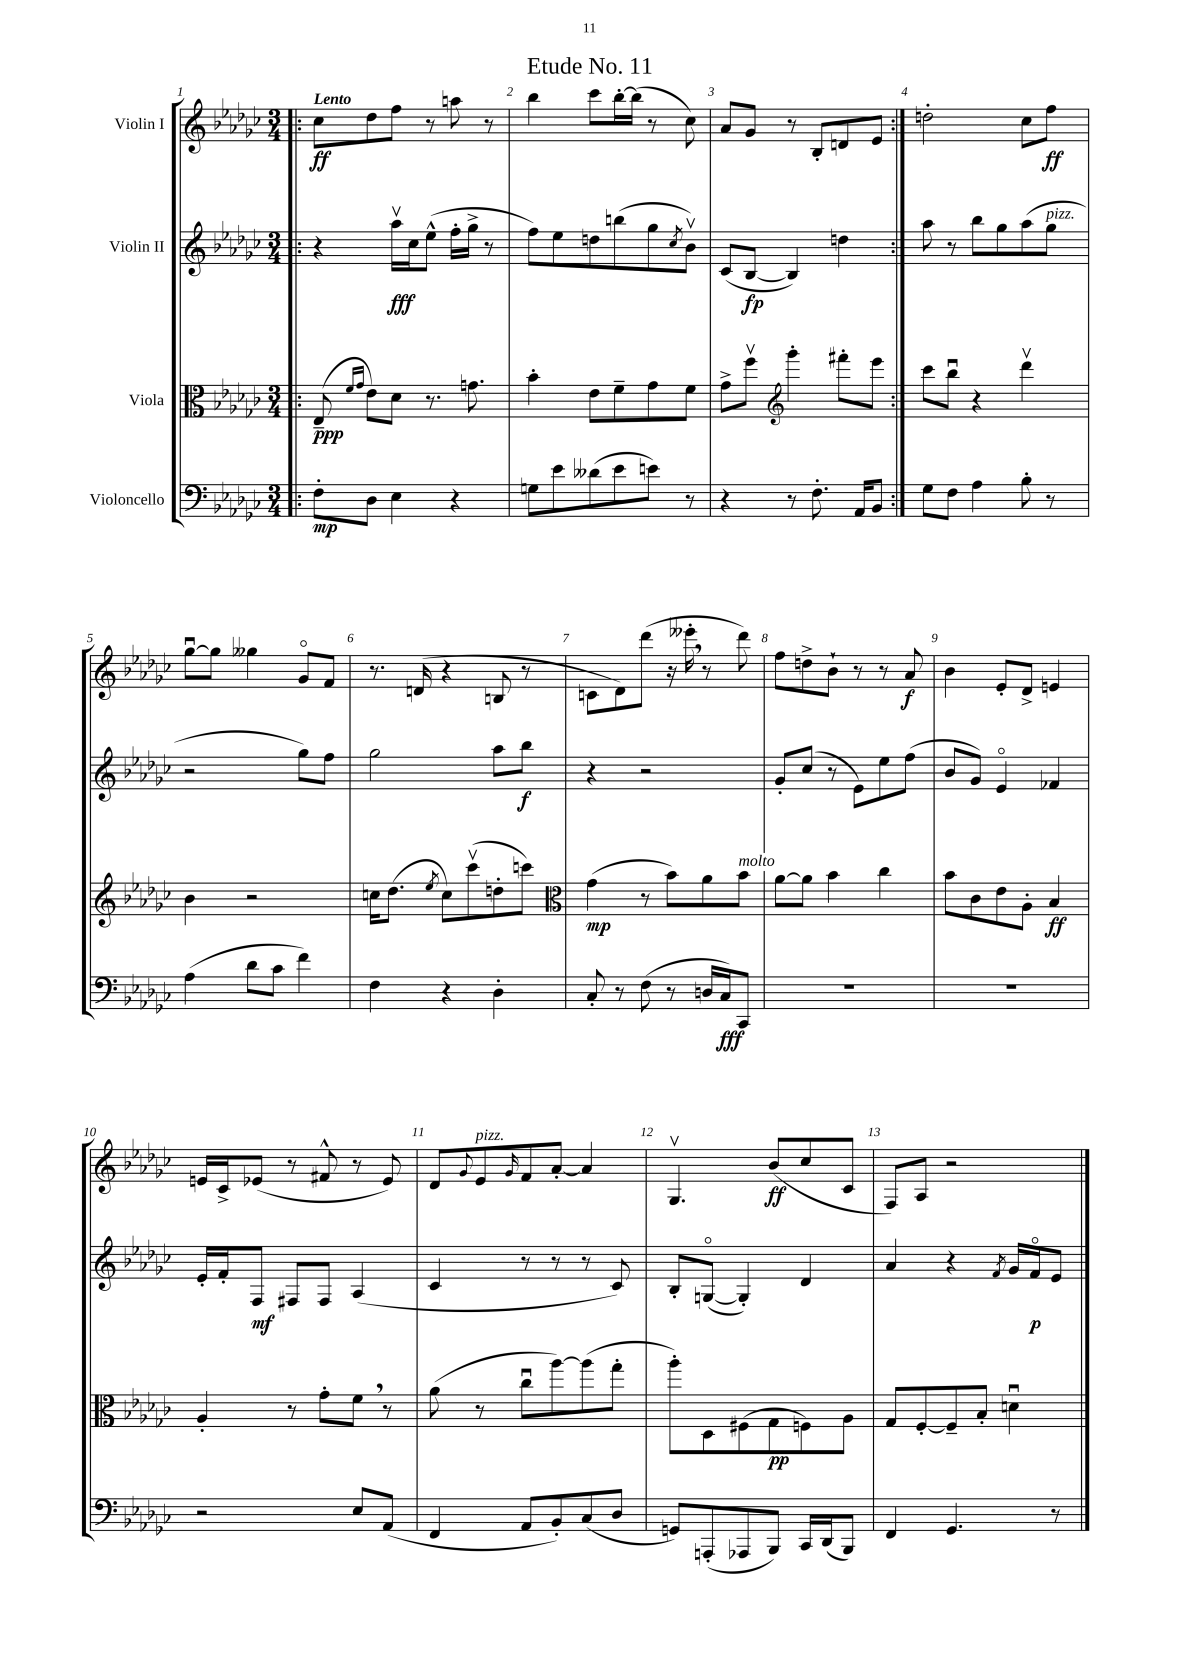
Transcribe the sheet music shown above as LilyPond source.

\header { title = "Etude No. 11" }
<<
\new StaffGroup <<
\new Staff = "s0" \with { instrumentName = "Violin I" } {
    \clef treble \key ges \major \numericTimeSignature \time 3/4 \tempo "Lento"
    \repeat volta 2 { \bar ".|:" ces''8\ff des''8 f''8 r8 a''8 r8 |
    bes''4 ces'''8 bes''16~-. bes''16( r8 ces''8) |
    aes'8 ges'8 r8 bes8-. d'8 ees'8 | }
    d''2-. ces''8 f''8\ff |
    ges''8~\downbow ges''8 geses''4 ges'8\flageolet f'8 |
    r8. d'16( r4 b8 r8 |
    c'8 des'8) des'''8( r16 eeses'''16-. \breathe r8 des'''8) |
    f''8 d''8-> bes'8-! r8 r8 aes'8\f |
    bes'4 ees'8-. des'8-> e'4 |
    e'16 ces'16-> ees'8( r8 fis'8-^ r8 ees'8) |
    des'8 \appoggiatura { ges'8 } ees'8^\markup { \italic "pizz." } \grace { ges'16 } f'8 aes'8~-. aes'4 |
    ges4.\upbow bes'8\ff( ces''8 ces'8 |
    f8) aes8 r2 \bar "|." |
}
\new Staff = "s1" \with { instrumentName = "Violin II" } {
    \clef treble \key ges \major \numericTimeSignature \time 3/4
    \repeat volta 2 { \bar ".|:" r4 aes''16\upbow\fff ces''16 ees''8-^( f''16-. ges''16-> r8 |
    f''8) ees''8 d''8 b''8( ges''8 \acciaccatura { ces''8 } bes'8\upbow) |
    ces'8( bes8~\fp bes4) d''4 | }
    aes''8 r8 bes''8 ges''8 aes''8( ges''8^\markup { \italic "pizz." } |
    r2 ges''8) f''8 |
    ges''2 aes''8 bes''8\f |
    r4 r2 |
    ges'8-. ces''8( r8 ees'8) ees''8 f''8( |
    bes'8 ges'8) ees'4\flageolet fes'4 |
    ees'16-. f'16-. f8\mf fis8 fis8 aes4( |
    ces'4 r8 r8 r8 ces'8) |
    bes8-. g8~\flageolet( g4-.) des'4 |
    aes'4 r4 \acciaccatura { f'8 } ges'16 f'16\flageolet\p ees'8 \bar "|." |
}
\new Staff = "s2" \with { instrumentName = "Viola" } {
    \clef alto \key ges \major \numericTimeSignature \time 3/4
    \repeat volta 2 { \bar ".|:" ees8--\ppp( \grace { f'16 ges'16 } ees'8) des'8 r8. g'8. |
    bes'4-. ees'8 f'8-- ges'8 f'8 |
    ges'8-> f''8\upbow \clef treble ges'''4-. fis'''8-. ees'''8 | }
    ces'''8 bes''8\downbow r4 des'''4\upbow |
    bes'4 r2 |
    c''16 des''8.( \acciaccatura { ees''8 } c''8) ces'''8\upbow( d''8-. c'''8) |
    \clef alto ges'4\mp( r8 bes'8) aes'8 bes'8^\markup { \italic "molto" } |
    aes'8~ aes'8 bes'4 ces''4 |
    bes'8 ces'8 ees'8 aes8-. bes4\ff |
    aes4-. r8 ges'8-. f'8 \breathe r8 |
    aes'8( r8 ces''8\downbow aes''8~) aes''8( ges''8-. |
    aes''8-.) des8 fis8( ges8\pp f8) aes8 |
    ges8 f8~-. f8-- bes8-. d'4\downbow \bar "|." |
}
\new Staff = "s3" \with { instrumentName = "Violoncello" } {
    \clef bass \key ges \major \numericTimeSignature \time 3/4
    \repeat volta 2 { \bar ".|:" f8-.\mp des8 ees4 r4 |
    g8 ees'8 deses'8( ees'8 e'8) r8 |
    r4 r8 f8.-. aes,16 bes,8 | }
    ges8 f8 aes4 bes8-. r8 |
    aes4( des'8 ces'8 f'4) |
    f4 r4 des4-. |
    ces8-. r8 f8( r8 d16 ces16\fff) ces,8 |
    R2. |
    R2. |
    r2 ees8 aes,8( |
    f,4 aes,8 bes,8-.) ces8( des8 |
    g,8) a,,8-.( aes,,8 bes,,8) ces,16 des,16( bes,,8) |
    f,4 ges,4. r8 \bar "|." |
}
>>
>>
\layout { \context { \Score \override BarNumber.break-visibility = ##(#f #t #t) barNumberVisibility = #all-bar-numbers-visible } }
